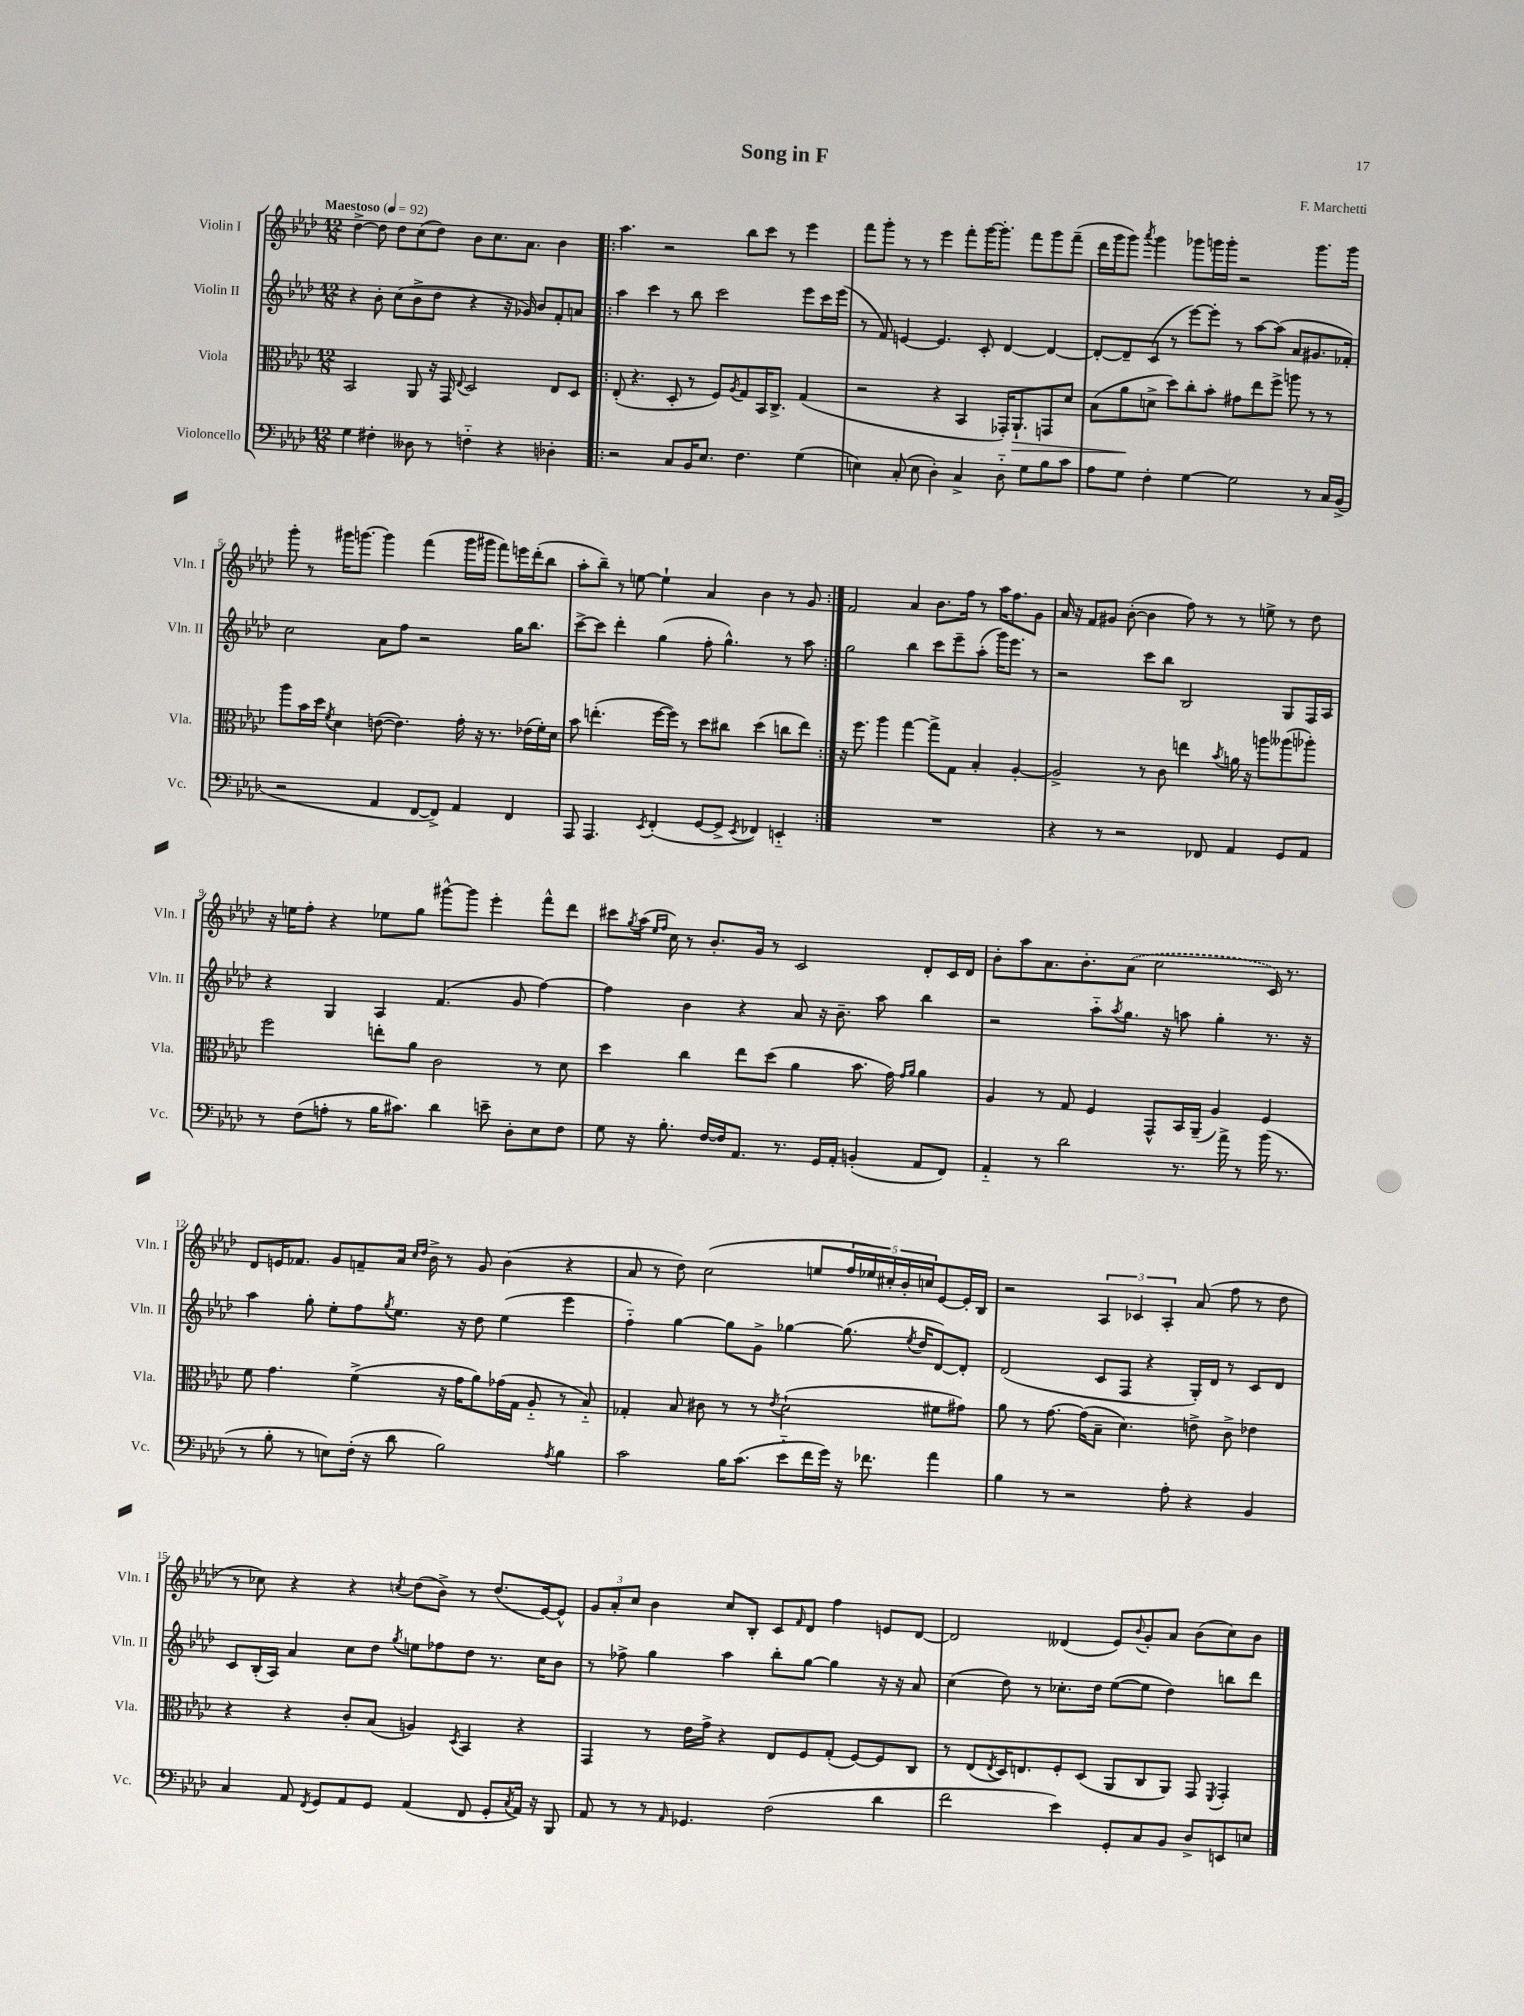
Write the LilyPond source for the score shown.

\header { title = "Song in F" composer = "F. Marchetti" }
<<
\new StaffGroup <<
\new Staff = "s0" \with { instrumentName = "Violin I" shortInstrumentName = "Vln. I" } {
    \clef treble \key aes \major \numericTimeSignature \time 12/8 \tempo "Maestoso" 4 = 92
    des''4~-> des''8 des''8 c''8( des''8) bes'8 c''8. aes'8. bes'4 |
    \repeat volta 2 { aes''4. r2 bes''8 c'''8 r8 ees'''4 |
    f'''8 g'''8-. r8 r8 ees'''4 f'''8-. g'''16~ g'''8.-. f'''8 g'''8 f'''8--( |
    des'''16 g'''16 g'''8) \acciaccatura { aes'''8 } g'''4 ges'''8 g'''16 g'''16-. r2 g'''8. g'''16 |
    g'''8-. r8 gis'''16 g'''8.~ g'''4 f'''4( g'''16 gis'''16 f'''8) e'''16 des'''16-.( bes''8 |
    aes''8-. bes''8--) r8 e''8~ e''4-! aes'4 bes'4 r8 g'8 | }
    f'2 aes'4 bes'8. f''16 r8 aes''16 f''8. g'8 |
    aes'16 r16 f'8 gis'8 bes'8~-.( bes'4 f''8) r8 r8 e''8-> r8 des''8 |
    r16 e''16 f''8-. r4 ees''8 g''8 gis'''8~-^ gis'''8 ees'''4-. f'''8-^ des'''8 |
    cis'''8 \acciaccatura { g''8 } aes''16( \grace { ees''16 f''16 } c''16) r8 bes'8.-. g'16 r8 c'2 des'8-. c'16 des'16 |
    bes'8-. aes''8 aes'8. bes'8.-. \once \slurDashed aes'8( c''2 c'16) r8. |
    des'8 e'16 fes'8. g'8 f'8-- aes'16 \grace { c''16 des''16 } bes'16-> r8 g'8 bes'4( r4 |
    aes'8 r8 des''8) c''2( e''8 \tuplet 5/4 { f''16 ees''16) cis''16-. bes'16-. c''16 } ees'8~ ees'16-. bes16 |
    r2 \tuplet 3/2 { aes4 ces'4 aes4-. } aes'8( f''8 r8 des''8 |
    r8 ces''8) r4 r4 \acciaccatura { c''8 } des''8( bes'8->) r8 des''8.( ees'16~) ees'8-^ |
    \tuplet 3/2 { g'8 aes'8-. c''8 } bes'4 c''8 bes8-. c'8 \grace { f'16 } des'8 f''4 e'8 des'8~ |
    des'2 deses'4( ees'8) \appoggiatura { bes'8 } g'8-. aes'8 bes'8( c''8) bes'8 \bar "|." |
}
\new Staff = "s1" \with { instrumentName = "Violin II" shortInstrumentName = "Vln. II" } {
    \clef treble \key aes \major \numericTimeSignature \time 12/8
    r4 bes'8-. c''8( bes'8-> des''8 r4 r16 ges'16) bes'8 f'8-. a'8 |
    \repeat volta 2 { aes''4 c'''4 r8 bes''8 c'''2 ees'''8 c'''16 ees'''16( |
    r8 f'8) e'4~ e'4. c'8-. des'4~ des'4~ |
    des'8~-. des'8-- c'8( r8 ees'''8~) ees'''8-. r8 aes''8~ aes''8( aes'8 gis'8. fes'16-.) |
    c''2 aes'8 f''8 r2 g''16 bes''8. |
    c'''8~-> c'''8 des'''4-. g''4( f''8-. g''4.-^) r8 aes''8 | }
    g''2 bes''4 c'''8 ees'''8-- aes''8-.( g'''16) ees'''8. r8 |
    r2 c'''8 bes''8 bes2 g8 f16 aes16 |
    r4 g4 aes4 f'4.( g'8 f''4~) |
    f''4 bes'4 r4 aes'8 r16 bes'8.-- aes''8 bes''4 |
    r2 aes''8-_ \acciaccatura { aes''8 } g''8. r16 a''8 g''4-. r8. r16 |
    aes''4 g''8-. ees''8-. f''8 \acciaccatura { g''8 } ees''8. r16 des''8 ees''4( ees'''4 |
    f''4-_) g''4~ g''8 g'8-> ges''4~ ges''8.( \acciaccatura { ees''8 } des''16 des'8~) des'8-. |
    des'2( c'8 f8 r4 g16-.) des'16 r8 c'8 des'8 |
    c'8 bes16-.( aes16) aes'4 c''8 des''8 \acciaccatura { g''8 } e''8 fes''8 des''8 r8. c''16 bes'8 |
    r8 fes''8-> g''4 aes''4 bes''8-. g''8~ g''4 r16 r16 aes'8 |
    c''4( des''8) r8 ces''8.-. des''16 ees''8~( ees''8 des''4) b''8 des'''8 \bar "|." |
}
\new Staff = "s2" \with { instrumentName = "Viola" shortInstrumentName = "Vla." } {
    \clef alto \key aes \major \numericTimeSignature \time 12/8
    bes,2 aes,8 r16 g,16 \appoggiatura { ees8 } des2 ees8 des8 |
    \repeat volta 2 { ees8-.( r4. des8-. r8 f8) \acciaccatura { aes8 } g8 bes,16 c8.-> g4( |
    r2 r4 bes,4 ges,16-.) aes,8.-!\> g,8 des'8 |
    bes8( aes'8\! d'8-> des''8) c''8-. bes'8-. gis'8 ees''8 f''8-> a''8 r8 r8 |
    aes''8 bes'16 des''16 \acciaccatura { f'8 } des'4 e'8~( e'4.) g'16-. r16 r8. ees'16( f'16-.) des'16 |
    bes'8 e''4.-.( f''16~ f''16) r8 des''8 cis''8 des''4( c''8 e''8) | }
    r16 f''8. aes''4 g''4~ g''8-> g8 bes4-. aes4~-. |
    aes2-> r8 c'8 e''4 \acciaccatura { bes'8 } a'16 r16 a''8 aeses''8( aes''8-.) |
    f''2 e''8-. aes'8 c'2 r8 des'8 |
    des''4 c''4 ees''8 des''8( aes'4 bes'8. g'16) \grace { g'16 aes'16 } aes'4 |
    aes4 r8 g8 f4 g,8-^ bes,16 aes,16--( aes4) f4 |
    f'8 g'4. f'4->( r16 g'16 aes'8) ges'16( g16 aes8-_ r8 bes8-_) |
    ges4-. bes8 cis'8 r8 r8 \acciaccatura { ees'8 } des'2-!( fis'8 gis'8) |
    aes'8 r8 g'8.~ g'16( bes8-- des'4.) e'8-> c'8-> ees'4 |
    r4 r4 c'8-. bes8( a4) \acciaccatura { des8 } bes,4 r4 |
    g,4 r8 ees'16 g'16-> r4 ees8 f8 g8-.( f8~) f8 c8 |
    r8 ees8( \acciaccatura { ees8 } des16) e8. f8-. des8( aes,8 c8 aes,8) g,8 \acciaccatura { f,8 } g,4-. \bar "|." |
}
\new Staff = "s3" \with { instrumentName = "Violoncello" shortInstrumentName = "Vc." } {
    \clef bass \key aes \major \numericTimeSignature \time 12/8
    g4 fis4-. deses8 r8 f4-_ r4 des4-. |
    \repeat volta 2 { r2 c8 bes,16 ees8. f4. g4( |
    e4) c8-.( e8 des4-.) c4-> des8-_ g8 bes8 c'8 |
    aes8 g8 f4-. g4~ g2 r8 c16 bes,16->( |
    r2 aes,4 f,8~ f,8->) aes,4 f,4 |
    aes,,8 aes,,4. \acciaccatura { ees,8 } f,4-.( g,8~ g,8-> \acciaccatura { ees,8 } fes,4) e,4-_ | }
    R1. |
    r4 r8 r2 fes,8 aes,4 g,8 aes,8 |
    r8 f8( a8-. r8 bes16 cis'8.) des'4 e'8-- des8-. ees8 f8 |
    g8 r16 bes8.-. f16~ f16 aes,8. r8. g,16 aes,16-. b,4-.( aes,8 f,8) |
    aes,4-_ r8 des'2 r8. aes'16-> r8 bes'16( r8. |
    r8 bes8-. r8 e8) f16-.( r16 des'8 bes2) \acciaccatura { aes8 } bes4 |
    c'2 bes16 c'8.( ees'8-_ f'16 g'16) r16 fes'8. aes'4 |
    bes4 r8 r2 aes8-. r4 bes,4 |
    c4 aes,8 \acciaccatura { f,8 } g,8 aes,8 g,8 aes,4( f,8 g,8-. \acciaccatura { c8 } aes,16) r16 bes,,8 |
    aes,8 r8 r8 \grace { aes,16 } ges,4. f2( des'4 |
    f'2 ees'4) g,8-. c8 bes,8 des8-> e,8 e8 \bar "|." |
}
>>
>>
